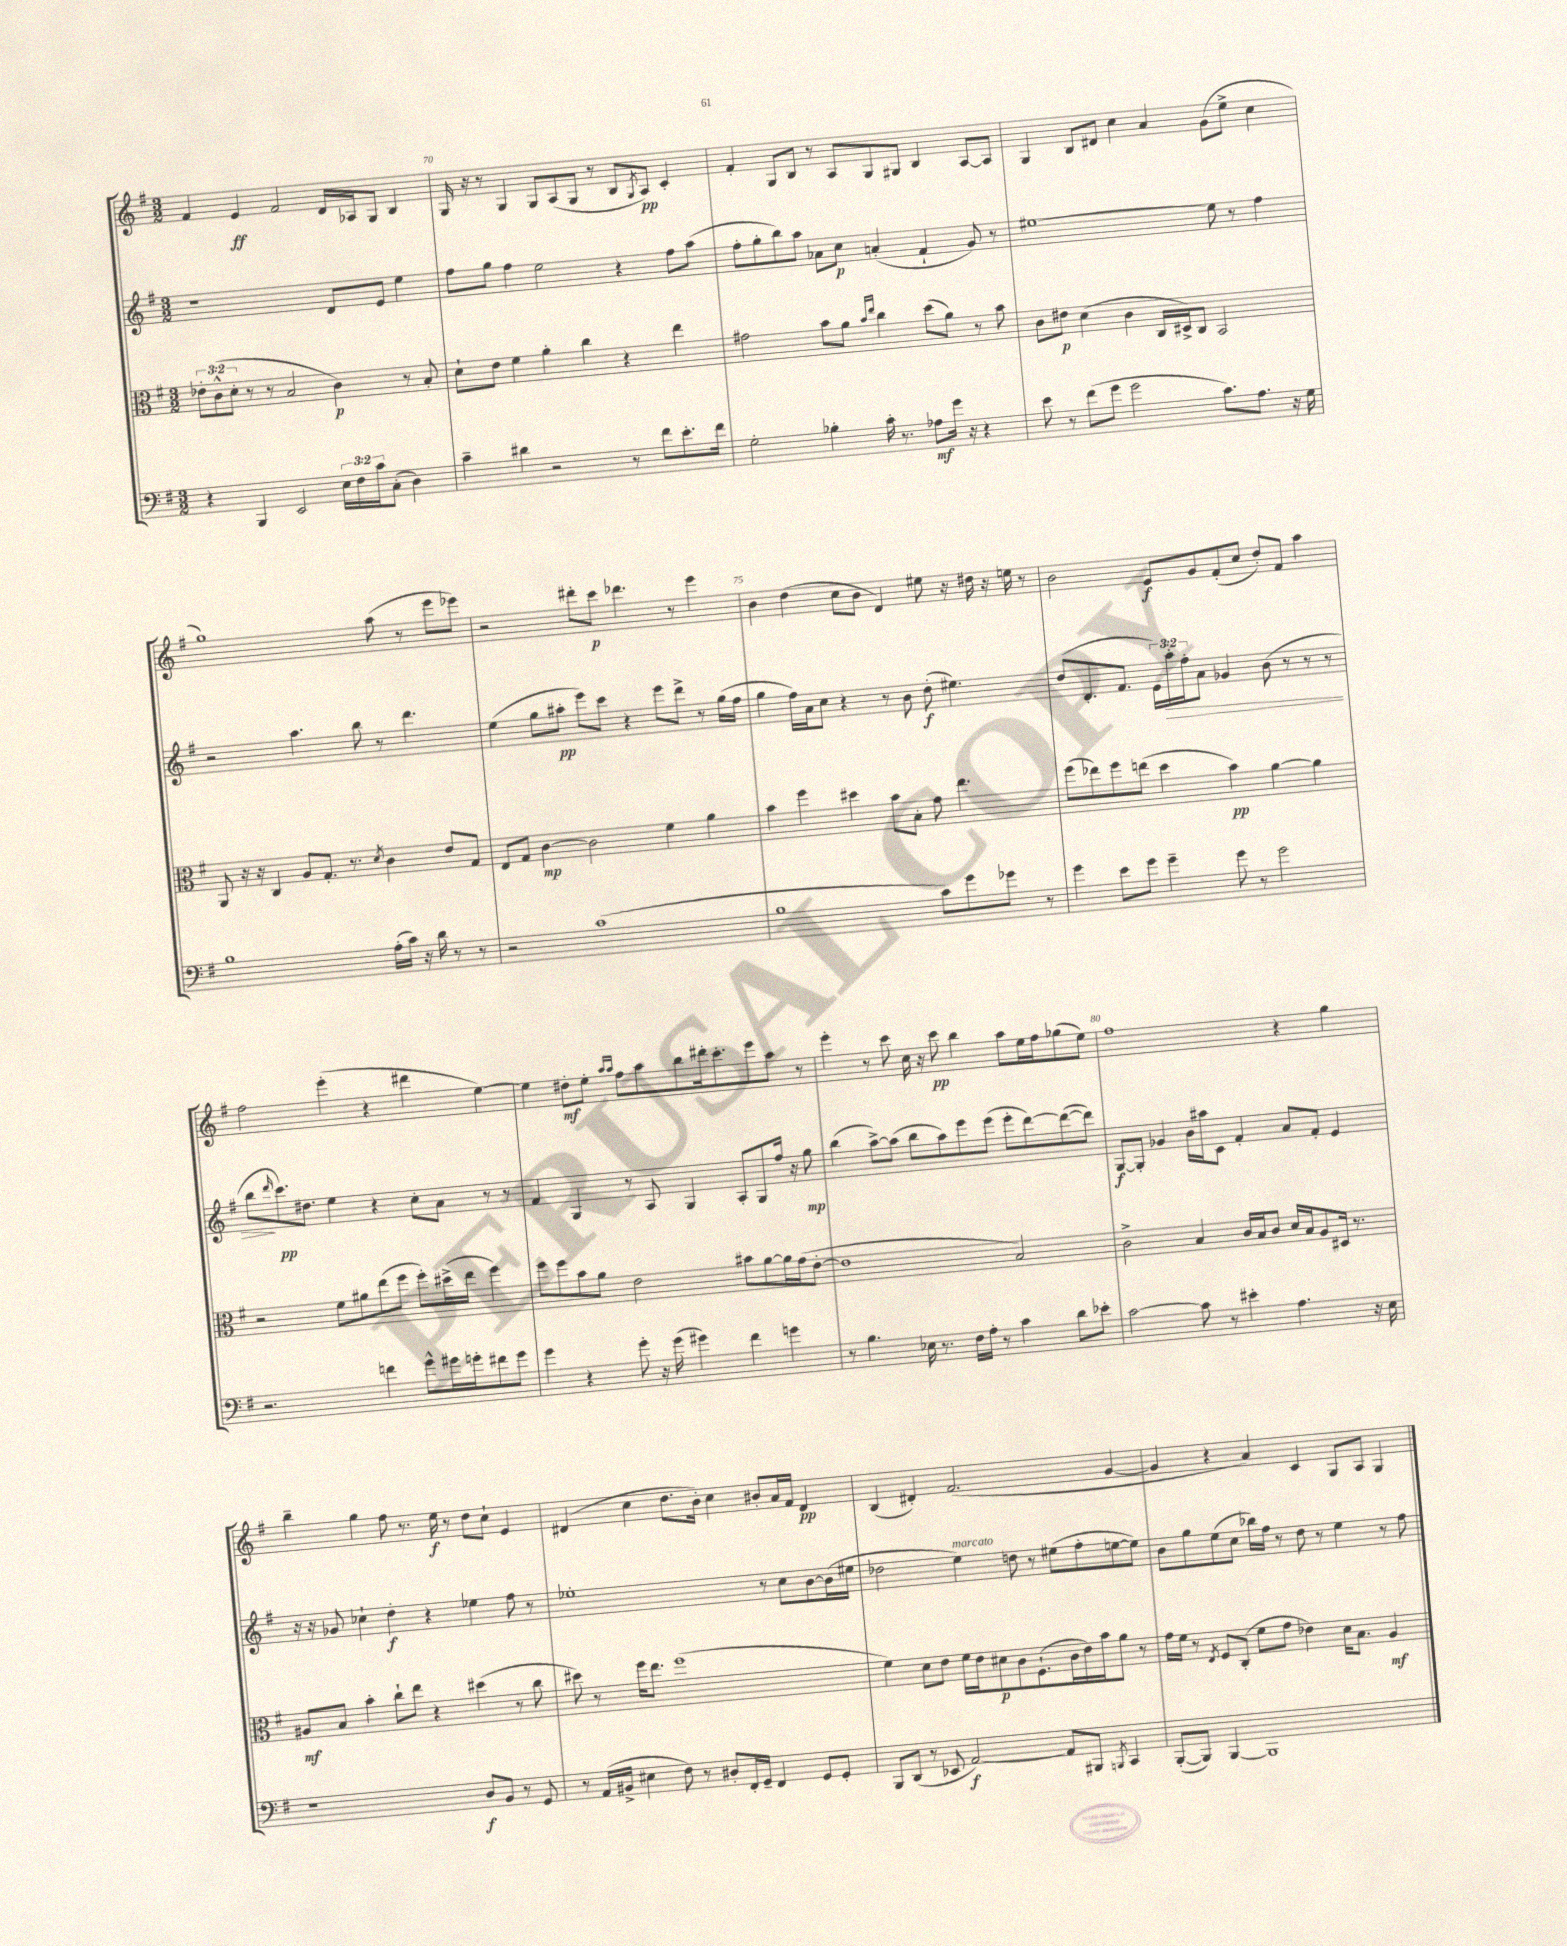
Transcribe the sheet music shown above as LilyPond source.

<<
\new StaffGroup <<
\new Staff = "s0" {
    \clef treble \key g \major \numericTimeSignature \time 3/2
    fis'4 e'4\ff fis'2 d'16 aes16 g8 b4 |
    g16 r16 r8 g4 g8 a8( g8 r8 b8 \acciaccatura { g8 } a8\pp) c'4-. |
    fis'4-. g8 b8 r8 a8 g8 gis8 b4 a8~ a8 |
    g4 b8 dis'8 c''4 a'4 g'8( e''8-> c''4 |
    g''1) a''8( r8 e'''8 ees'''8) |
    r2 dis'''8-. c'''8\p des'''4. r8 e'''4 |
    b'4 d''4( c''8 b'8 d'4) eis''8 r16 dis''16 r16 e''16 r8 |
    b'2 e'8\f g'8 fis'8-.( c''8 d''8-.) fis'8 a''4 |
    fis''2 e'''4-.( r4 dis'''4 e''4~) |
    e''4 dis''8-.\mf e''8-. \grace { a''16 a''16 } fis''8 a''8 b''8 dis'''16-. c'''8.-. e'''8 a''8 r8 |
    e'''4-. r8 c'''8 c''16 r16 c'''8\pp b''4 a''8 e''16 fis''16 ges''8( e''8) |
    fis''1 r4 g''4 |
    b''4-- g''4 fis''8 r8. e''16\f r8 d''8 c''8-! e'4 |
    dis'4( c''4 d''8. b'16-.) c''4 bis'8-. a'16 fis'16 dis'4\pp |
    b4( dis'4-.) fis'2.( g'4~ |
    g'4 r4 a'4) c'4 g8 a8 g4 \bar "|." |
}
\new Staff = "s1" {
    \clef treble \key g \major \numericTimeSignature \time 3/2 \override Staff.TupletNumber.text = #tuplet-number::calc-fraction-text
    r1 d'8 e'8 e''4 |
    fis''8 g''8 fis''4 e''2 r4 fis''8 a''8( |
    fis''8-. g''8-. b''8) a''8 aes'8 c''8\p a'4-.( fis'4-! g'8) r8 |
    eis''1~ eis''8 r8 fis''4 |
    r2 a''4. b''8 r8 d'''4. |
    e''4( g''8 ais''8-.\pp e'''8) c'''8 r4 e'''8 d'''8-> r8 g''16( fis''16 |
    g''4 fis''16) a'16 c''8 r4 r8 b'8 d''8-.\f( eis''4.) |
    d''8( d'8.-. fis'8. \tuplet 3/2 { e'16) a''16-.\> fis''16-. } a'8 ges'4 b'8( r8 r8 r8 |
    b''8\! \grace { d'''16 } c'''8.\pp) dis''8. e''4 r4 c''8-. a'8 r8 r8 |
    fis'4 g4 r8 a8 g4 a8-. g8 fis''16 r16 g''8\mp |
    b''4( a''8~->) a''8( b''8 a''8) e'''8 e'''8( e'''8-. d'''8~) d'''8~( d'''8) |
    g8~\f g8-. ges'4 b'16 ais''16 c'8 fis'4-. a'8 fis'8-. e'4 |
    r16 r16 ges'8 ces''4-! d''4-.\f r4 ees''4 fis''8 r8 |
    ees''1-. r8 c''8 b'8~ b'16( eis''16 |
    des''2 e''4^\markup { \italic "marcato" }) d''8 r8 eis''8( fis''8-. e''8~ e''8) |
    b'8 g''8 e''8( c''8 bes''16) fis''16 r8 d''8 r8 e''4 r8 fis''8 \bar "|." |
}
\new Staff = "s2" {
    \clef alto \key g \major \numericTimeSignature \time 3/2 \override Staff.TupletNumber.text = #tuplet-number::calc-fraction-text
    \tuplet 3/2 { ees'8-. c'8-^( d'8-. } r8 r8 b2 c'4\p) r8 b8-. |
    d'8-! e'8 fis'4 a'4-. c''4 r4 e''4 |
    gis'2 b'8 a'8 \grace { b'16 e''16 } c''4 d''8( a'8) r8 b'8 |
    c'8 eis'8\p d'4( c'4 c16 dis16->) c8 b,2 |
    a,8 r16 r16 c4 a8 g8.-. r8. \acciaccatura { d'8 } c'4 e'8 g8 |
    e8 g8 c'4~\mp c'2 fis'4 a'4 |
    b'4 fis''4 dis''4 b'8 b8-. g'8 e''4. |
    fis''8( ees''8) fis''8 e''8( d''4 b'4\pp) a'4~ a'4 |
    r2 fis'8 ais'8 e''8( fis''8 fis''8-.) dis''16->( e''16 fis''4) |
    fis''8 fis''8 b'8 a'8 e'2 bis'8 a'8~ a'16 g'16( e'8~-. |
    e'1 b2) |
    c'2-> b4 c'16 b16 c'8 d'16 b16 a8 dis16 r8. |
    ais8\mf b8 b'4-. c''8-! e''8 r4 dis''4( r8 c''8 |
    dis''8) r8 fis''16 e''8. fis''1( |
    fis'4) d'8 e'8 fis'16 e'16 dis'8\p c'8 fis8.-!( c'16 e'16) b'16 a'8 r8 |
    g'16 fis'16 r8 \acciaccatura { e8 } fis8 c8-.( fis'8 g'8 ees'4) d'16 b8. a4\mf \bar "|." |
}
\new Staff = "s3" {
    \clef bass \key g \major \numericTimeSignature \time 3/2 \override Staff.TupletNumber.text = #tuplet-number::calc-fraction-text
    r4 b,,4 e,2 \tuplet 3/2 { e16 fis16 c'16 } c8-.( d4) |
    c'4-- dis'4 r2 r8 fis'8 e'8.-. fis'16 |
    g2-. bes4-. c'16-. r8. aes8\mf g'16 r16 r4 |
    e'8 r8 fis'8( g'8 g'2 c'8.) a8. r16 g16 |
    b1 a16-.( c'16) r16 d'16 r8 r8 |
    r2 c'1( |
    b1 c'8) g'8 ges'8 r8 |
    g'4 e'8 g'8 g'4-- g'8 r8 g'2 |
    r2. f'4 g'8-^ gis'16 g'16-. fis'8 g'8 |
    g'4 r4 g'8-. r16 g'16( gis'4) fis'4 g'4 |
    r8 b4. ees16 r8. fis16 a16-. r8 c'4 d'8 ees'8-. |
    c'2~ c'8 r8 eis'4-. a4. r16 e16 |
    r1 d8\f b,8 r8 g,8 |
    r8 a,16( bis,16-> eis4 fis8) r8 dis8-. fis,16-. g,16-- fis,4 g,8 g,8-. |
    b,,8 d,8( r8 ees,8 a,2~\f) a,8 bis,,8 \acciaccatura { b,,8 } c,4 |
    b,,8~-.( b,,8) b,,4~ b,,1 \bar "|." |
}
>>
>>
\layout { \context { \Score currentBarNumber = #69 \override BarNumber.break-visibility = ##(#f #t #t) barNumberVisibility = #(every-nth-bar-number-visible 5) } }
